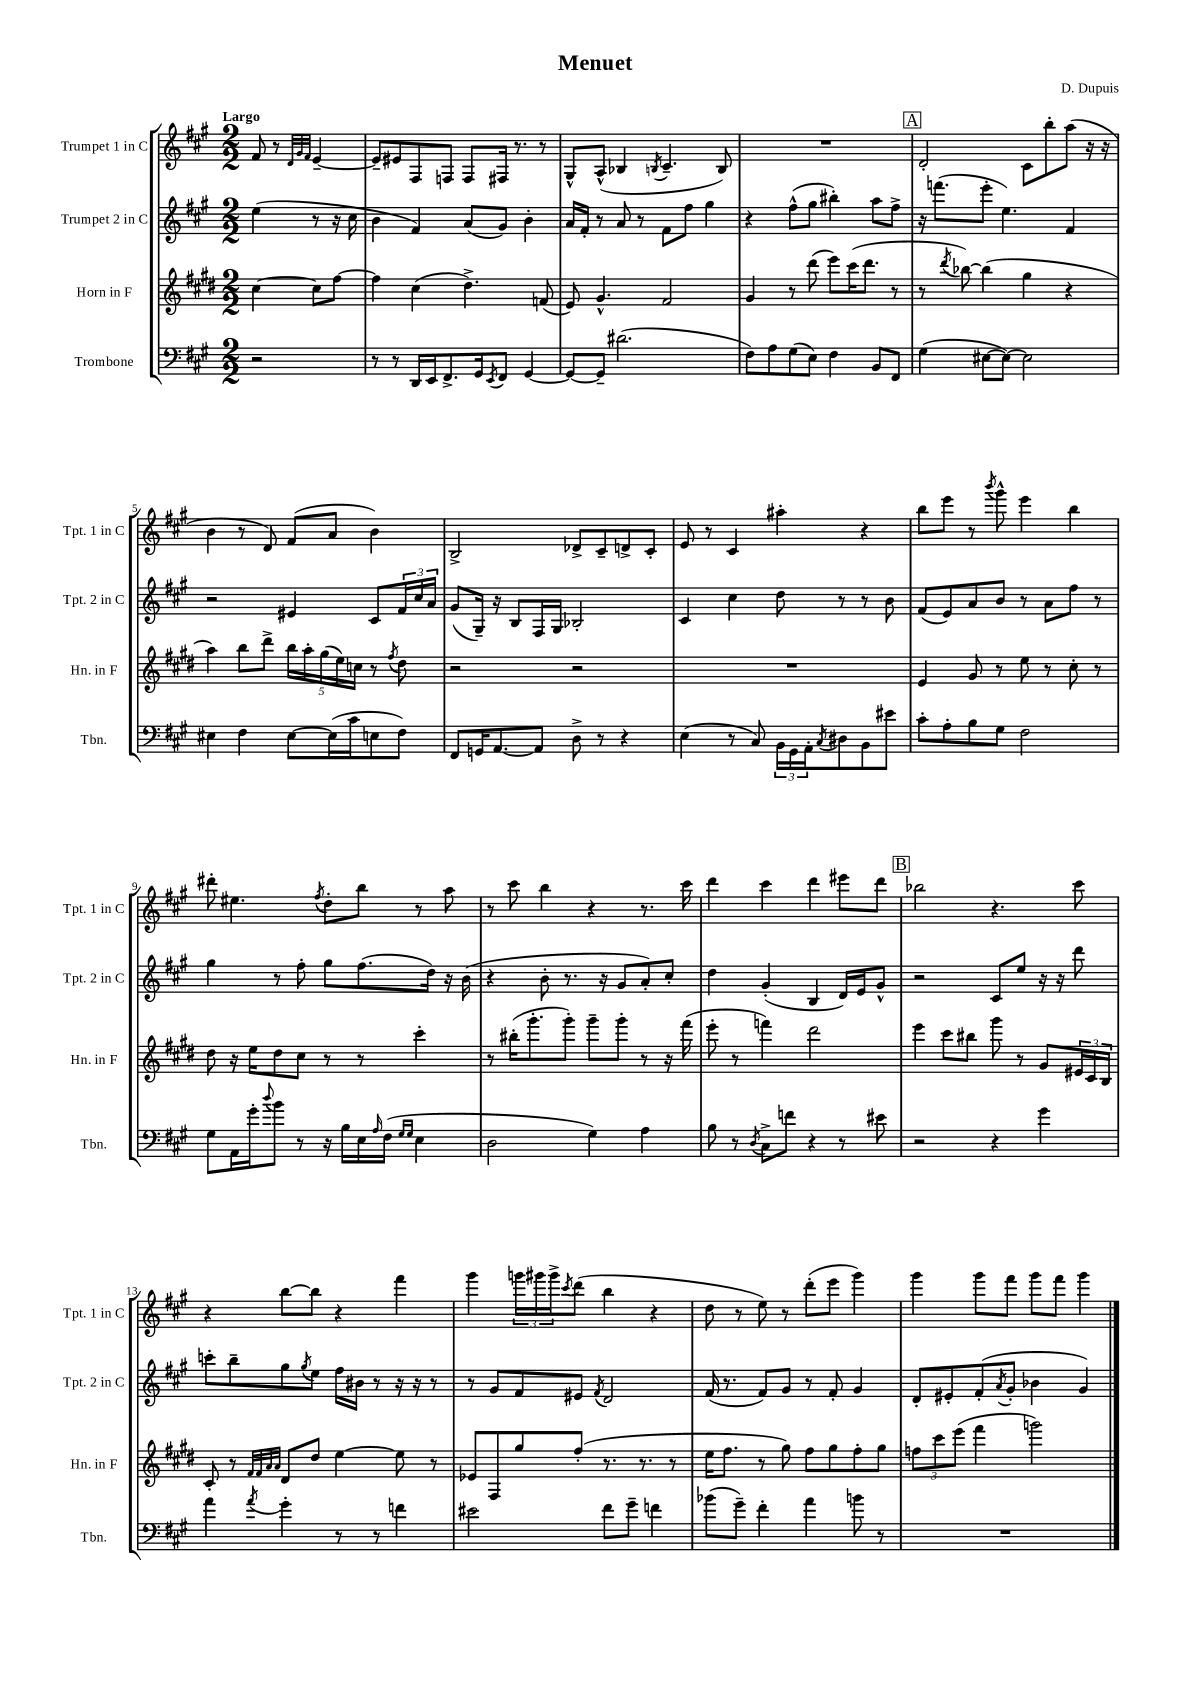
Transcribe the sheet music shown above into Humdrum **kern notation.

**kern	**kern	**kern	**kern
*part4	*part3	*part2	*part1
*staff4	*staff3	*staff2	*staff1
*I"Trombone	*I"Horn in F	*I"Trumpet 2 in C	*I"Trumpet 1 in C
*I'Tbn.	*I'Hn. in F	*I'Tpt. 2 in C	*I'Tpt. 1 in C
*clefF4	*clefG2	*clefG2	*clefG2
*k[f#c#g#]	*k[f#c#g#d#]	*k[f#c#g#]	*k[f#c#g#]
*M2/2	*M2/2	*M2/2	*M2/2
=	=	=	=
!	!	!	!LO:TX:a:B:t=Largo
2r	[4cc#\	(4ee\	8f#/
.	.	.	8r
.	.	.	32qqd/LLL
.	.	.	32qqg#/
.	.	.	32qqf#/JJJ
.	8cc#\L]	8r	[4e~/
.	[8ff#\J	16r	.
.	.	16cc#\	.
=1	=1	=1	=1
8r	4ff#\]	4b\	8e~/L]
8r	.	.	8e#X/
16DD/LL	(4cc#\	4f#/)	8F#/
16EE/J	.	.	.
8.FF#^/	.	.	8Fn/J
.	4.dd#^\)	(8a/L	8F/L
16GG#/k	.	.	.
8qEE/	.	.	.
8FF#/J	.	8g#/J)	16F#X/Jk
.	.	.	8.r
[4GG#/	.	4b'\	.
.	(8fn/	.	8r
=2	=2	=2	=2
8GG#/L_	8e/)	16a/LL	8G#^^/L
.	.	16f#'/JJ	.
8GG#~/J]	4.g#^^/	8r	(8A^^/J
(2.d#X\	.	8a/	4B-X/
.	.	8r	.
.	.	.	8qBn/
.	2f#/	8f#\L	4.c#~/
.	.	8ff#\J	.
.	.	4gg#\	.
.	.	.	8B/)
=3	=3	=3	=3
8F#\L)	4g#/	4r	1r
8A\	.	.	.
(8G#\	8r	(8ff#^^\L	.
8E\J)	(8ddd#\	8gg#\J	.
4F#\	8eee\L)	4bb#X'\)	.
.	(16ccc#\K	.	.
.	8.ddd#\J	.	.
8BB/L	.	8aa\L	.
8FF#/J	8r	8ff#^\J	.
!!LO:REH:place=s1:t=A
=4	=4	=4	=4
(4G#\	8r	16r	2d'/
.	.	(8.fffn\L	.
.	8qddd#/	.	.
.	[8bb-X\)	.	.
[8E#X\L	(4bb-\]	8eee'\J	.
8E#\J_)	.	4.ee\)	.
2E#\]	4gg#\	.	8c#\L
.	.	.	8bb'\
.	4r	4f#/	(8aa\J
.	.	.	16r
.	.	.	16r
!!LO:LB:g=z
=5	=5	=5	=5
4E#X\	4aa\)	2r	4b\
4F#\	8bb\L	.	8r
.	8ddd#^\J	.	8d/)
[8E#\L	20bb\LL	4e#X/	(8f#/L
.	20aa'\	.	.
.	(20gg#\	.	.
(16E#\L]	.	.	8a/J
.	20ee\)	.	.
16c#\J	.	.	.
.	20ccn\JJ	.	.
8En\	8r	8c#/L	4b\)
.	8qff#/	.	.
8F#\J)	8dd#\	24f#/L	.
.	.	24cc#/	.
.	.	24a/JJ	.
=6	=6	=6	=6
8FF#/L	2r	(8g#/L	2B^/
16GGn/K	.	16G#~/Jk)	.
[8.AA/	.	16r	.
.	.	8B/L	.
8AA/J]	.	16F#/L	.
.	.	16G#/JJ	.
8D^\	2r	2B-X'/	8d-X^/L
8r	.	.	8c#~/
4r	.	.	8dn^/
.	.	.	8c#'/J
=7	=7	=7	=7
(4E\	1r	4c#/	8e/
.	.	.	8r
8r	.	4cc#\	4c#/
8C#/)	.	.	.
24BB\LL	.	8dd\	4aa#X'\
24GG#\	.	.	.
24AA'\J	.	.	.
8qC#/	.	.	.
8D#X\	.	8r	.
8BB\	.	8r	4r
8e#X\J	.	8b\	.
=8	=8	=8	=8
8c#'\L	4e/	(8f#/L	8bb\L
8A'\	.	8e/)	8eee\J
8B\	8g#/	8a/	8r
.	.	.	8qbbb/
8G#\J	8r	8b/J	8ggg#^^\
2F#\	8ee\	8r	4eee\
.	8r	8a\L	.
.	8cc#'\	8ff#\J	4bb\
.	8r	8r	.
!!LO:LB:g=z
=9	=9	=9	=9
8G#\L	8dd#\	4gg#\	8ddd#X'\
16AA\L	16r	.	4.ee#X\
16g#'\J	16ee\KL	.	.
8qqdd/	.	.	.
8b\J	8dd#\	8r	.
8r	8cc#\J	8ff#'\	.
.	.	.	8qff#/
16r	8r	8gg#\L	8dd'\L
16B\LL	.	.	.
16E\	8r	(8.ff#\	8bb\J
16qqA/	.	.	.
(16F#\JJ	.	.	.
16qqG#/LL	.	.	.
16qqG#/JJ	.	.	.
4E\	4ccc#'\	.	8r
.	.	16dd\Jk)	.
.	.	16r	8aa\
.	.	(16b\	.
=10	=10	=10	=10
2D\	8r	4r	8r
.	(16bb#X'\KL	.	8ccc#\
.	8.ggg#'\	.	.
.	.	8b'\	4bb\
.	8ggg#'\J)	8.r	.
4G#\)	8ggg#~\L	.	4r
.	.	16r	.
.	8ggg#'\J	8g#/L	.
4A\	8r	8a'/)	8.r
.	16r	8cc#'/J	.
.	(16fff#\	.	16ccc#\
=11	=11	=11	=11
8B\	8eee'\	4dd\	4ddd\
8r	8r	.	.
8qD/	.	.	.
8C#^\L	4fffn\)	(4g#'/	4ccc#\
8fn\J	.	.	.
4r	2ddd#\	4B/	4ddd\
8r	.	16d/LL)	8eee#X\L
.	.	16e/J	.
8e#X\	.	8g#^^/J	8ddd\J
!!LO:REH:place=s1:t=B
=12	=12	=12	=12
2r	4eee\	2r	2bb-X\
.	8ccc#\L	.	.
.	8bb#X\J	.	.
4r	8ggg#\	8c#/L	4.r
.	8r	8ee/J	.
4g#\	8g#/L	16r	.
.	.	16r	.
.	24e#X/L	8ddd\	8ccc#\
.	24c#/	.	.
.	24B/JJ	.	.
!!LO:LB:g=z
=13	=13	=13	=13
4a\	8c#'/	8cccn'\L	4r
.	8r	8bb~\	.
.	32qqf#/LLL	.	.
.	32qqf#/	.	.
.	32qqa/	.	.
8qa/	32qqa/JJJ	.	.
4g#'\	8d#/L	8gg#\	[8bb\L
.	.	8qgg#/	.
.	8dd#/J	8ee\J	8bb\J]
8r	[4ee\	16ff#\LL	4r
.	.	16b#X\JJ	.
8r	.	8r	.
4fn\	8ee\]	16r	4fff#\
.	.	16r	.
.	8r	8r	.
=14	=14	=14	=14
2e#X\	8e-X/L	8r	4ggg#\
.	8F#/	8g#/L	.
.	8gg#/	8f#/	24gggn\LL
.	.	.	24ggg#X\
.	.	.	24ggg#^\J
.	.	.	8qccc#/
.	(8ff#'/J	8e#X/J	(8ddd\J
.	.	8qf#/	.
8f#\L	8.r	2d/	4bb\
8g#~\J	.	.	.
.	8.r	.	.
4fn\	.	.	4r
.	8r	.	.
=15	=15	=15	=15
(8b-X\L	16ee\KL	(16f#/	8dd\
.	8.ff#\J	8.r	.
8g#~\J)	.	.	8r
4f#'\	8r	8f#/L)	8ee\)
.	8gg#\)	8g#/J	8r
4a\	8ff#\L	8r	(8ddd'\L
.	8gg#\	8f#'/	8eee\J
8bn\	8ff#'\	4g#/	4ggg#\)
8r	8gg#\J	.	.
=16	=16	=16	=16
1r	12ffn\L	8d'/L	4ggg#\
.	12ccc#\	.	.
.	.	8e#X'/	.
.	(12eee\J	.	.
.	4fff#\	(8f#'/	8ggg#\L
.	.	8qa/	.
.	.	8g#'/J	8fff#\J
.	2gggn\)	4b-X\	8ggg#\L
.	.	.	8fff#\J
.	.	4g#/)	4ggg#\
==	==	==	==
*-	*-	*-	*-
